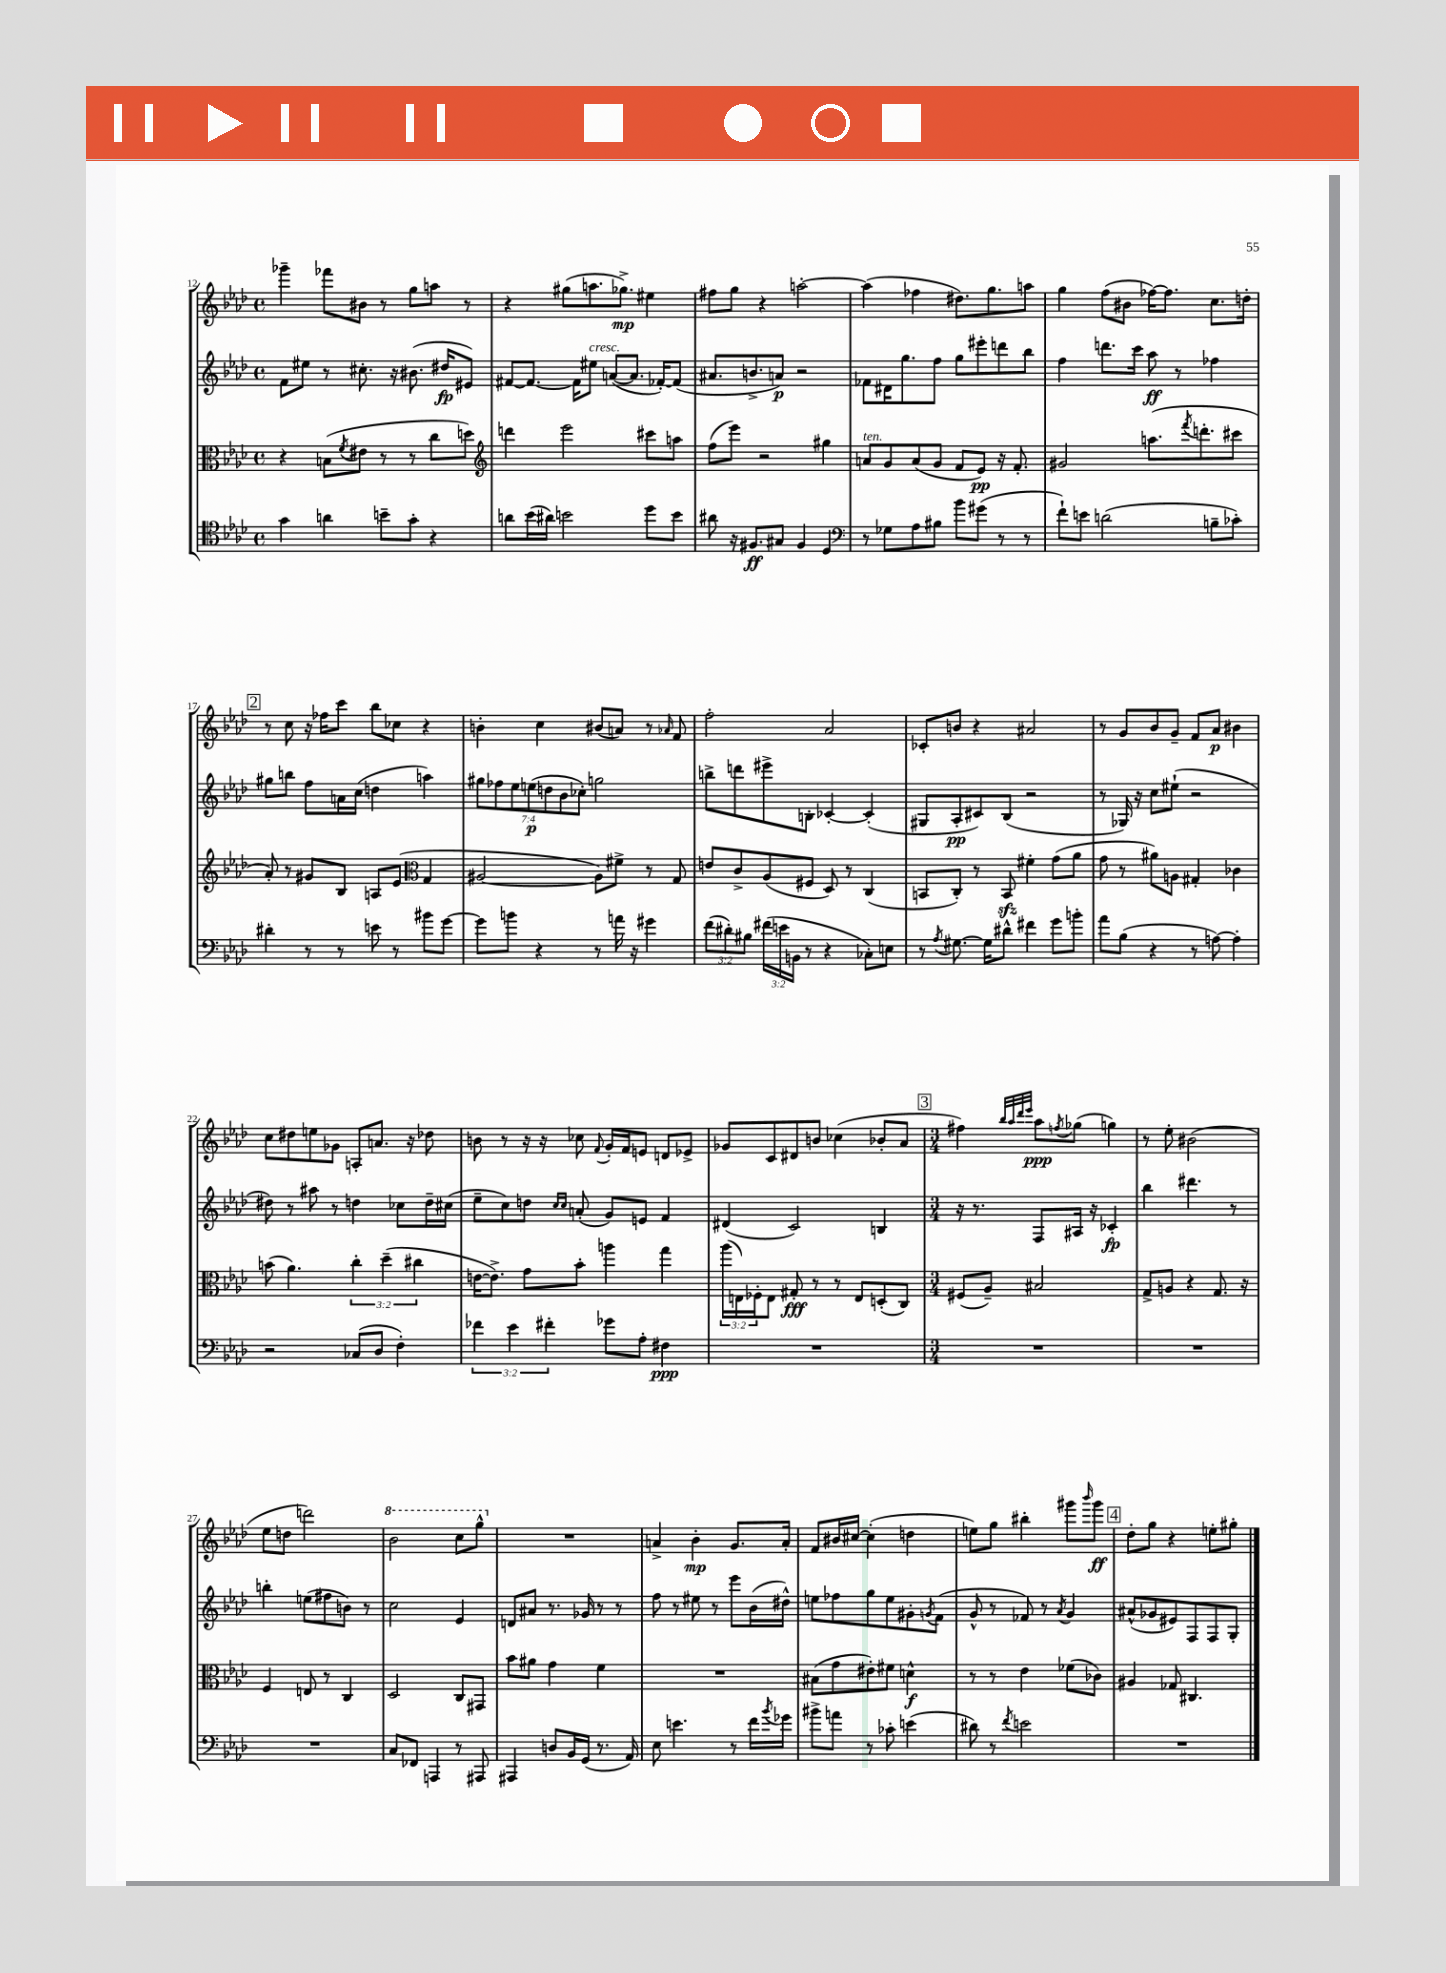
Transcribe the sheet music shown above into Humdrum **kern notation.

**kern	**kern	**kern	**kern
*staff4	*staff3	*staff2	*staff1
*clefC4	*clefC3	*clefG2	*clefG2
*k[b-e-a-d-]	*k[b-e-a-d-]	*k[b-e-a-d-]	*k[b-e-a-d-]
*M4/4	*M4/4	*M4/4	*M4/4
*met(c)	*met(c)	*met(c)	*met(c)
4g\	4r	8f\L	4ggg-~\
.	.	8ee#\J	.
4a\	(8B\L	8r	8fff-\L
.	8qf/	.	.
.	8e#\J	8.cc#'\	8b#\J
8b~\L	8r	.	8r
.	.	16r	.
8g'\J	8r	(8.b#\	8gg\L
4r	8cc\L	.	8aa\J
.	.	16dd#/LK	.
.	8dd\J)	8e#/J)	8r
=	=	=	=
*	*clefG2	*	*
8a\L	4ddd\	[8f#/L	4r
(16b-\L	.	8.f#/_J	.
16a#\JJ)	.	.	.
2b\	2eee-\	.	(8gg#\L
.	.	16f#\]LK	.
.	.	8ee#\J	8.aa\
.	.	([8a/L	.
.	.	.	8.gg-^\J)
.	.	8.a/]J	.
8dd-\L	8ccc#\L	.	4ee#\
.	.	[16f-'/LK)	.
8b\J	8aa\J	(8f-/]J	.
=	=	=	=
8a#\	(8ff\L	8.a#/L	8ff#\L
16r	8eee-\J)	.	8gg\J
8.F#/L	.	8.b^/	.
.	2r	.	4r
8G#/J	.	8a/J)	.
4F#/	.	2r	[2aa'\
4D-/	4gg#\	.	.
=	=	=	=
*clefF4	*	*	*
8r	8a/L	8f-\L	(4aa\]
8G-\L	8g/	16d#\K	.
.	.	8.gg\	.
8A-\	(8a/	.	4ff-\
8B#\J	8g/J	8ff\J	.
8b-\L	8f/L	8gg\L	8.dd#\L)
(8g#\J	8e-/J)	8eee#'\	.
.	.	.	8.gg\
8r	16r	8ddd\	.
.	8.f'/	.	.
8r	.	8bb-\J	8aa\J
=	=	=	=
8f`\L)	2g#/	4ff\	4gg\
8e\J	.	.	.
(2d\	.	8.ddd\L	(8ff\L
.	.	.	8b#\J
.	.	16ccc\Jk	.
.	(8.aa\L	8aa-\	[16ff-\LK)
.	.	.	8.ff-\]J
.	.	8r	.
.	8qfff/	.	.
.	8.ddd'\	.	.
8B~\L	.	4ff-\	8.cc\L
8c-'\J)	8ccc#\J	.	.
.	.	.	16dd'\Jk
=	=	=	=
4d#'\	8a-'/)	8gg#\L	8r
.	8r	8bb\J	8cc\
8r	8g#/L	8ff\L	16r
.	.	.	16ff-\LK
8r	8B-/J	16a\L	8ccc\J
.	.	(16cc\JJ	.
8e\	8A/L	4dd\	8bb-\L
8r	(8e-/J	.	8cc-\J
*	*clefC3	*	*
8b#\L	4G/	4aa\)	4r
[8g\J	.	.	.
=	=	=	=
8g\]L	[2A#/	14gg#\L	4b'\
.	.	14ff-\	.
8b\J	.	.	.
.	.	14ee-\	.
.	.	(14ee\	.
4r	.	.	4cc\
.	.	14dd\	.
.	.	14b-\	.
.	.	14cc-'\J)	.
8r	8A#\]L)	2gg\	(8b#/L
16a\	8f#^\J	.	8a/J)
16r	.	.	.
4g#\	8r	.	8r
.	.	.	16qqa-/
.	8G/	.	8f/
=	=	=	=
(12f\L	8e/L	8bb^\L	2ff'\
12d#'\)	.	.	.
.	8c^/	8ddd\	.
12B#\J	.	.	.
(24f#\LL	(8A-/	8eee#^\	.
24e\	.	.	.
24BB\JJ	.	.	.
8r	8F#/J	8B'\J	.
4r	8D-/)	[4c-'/	2a-/
.	8r	.	.
8C-'\L)	(4C/	(4c-'/]	.
8E\J	.	.	.
=	=	=	=
8r	8BB/L	8G#/L	8c-'/L
8qA-/	.	.	.
[8.G#\	8C'/J)	8A-'/	8b/J
.	8r	8c#/)	4r
16G#\]LK	.	.	.
8d#^^\J	8BB/	(8B-/J	.
4f#\	4f#'\	2r	2a#/
8g\L	(8g\L	.	.
8b'\J	8a-\J	.	.
=	=	=	=
8a-\L	8g\	8r	8r
(8B-\J	8r	16G-/)	8g/L
.	.	16r	.
4r	8a#\L)	8cc\L	8b-/
.	8A\J	(8ee#`\J	8g~/J
8r	4G#'/	2r	8f/L
[8A\)	.	.	8a-/J
4A'\]	4c-\	.	4b#\
=	=	=	=
2r	(8b\	8dd#\)	8cc\L
.	4.a-\)	8r	8dd#\
.	.	8aa#\	8ee\
.	.	8r	8g-\J
(8C-/L	6cc'\	4dd\	8A'/L
8D-/J	.	.	8.a/J
.	(6dd-~\	.	.
4F'\)	.	8cc-\L	.
.	.	.	16r
.	6cc#\	.	.
.	.	16dd~\L	8dd-\
.	.	(16cc#\JJ	.
=	=	=	=
6f-\	[16e\LK	8ee-~\L	8b\
.	8.e^\]J)	.	.
.	.	8cc\)	8r
6e-\	.	.	.
.	8g\L	8dd\J	16r
.	.	.	16r
6f#'\	.	.	.
.	.	16qqcc/LL	.
.	.	16qqcc/JJ	.
.	8b-'\J	(8a'/	8cc-\
.	.	.	8qqf/
8g-\L	4aa\	8g/L)	16g'/LL
.	.	.	16f/J
8A-'\J	.	8e/J	8e/J
4F#\	4gg\	4f/	8d/L
.	.	.	8e-^/J
=	=	=	=
1r	(24aa-\LL	(4d#/	8g-/L
.	24E\)	.	.
.	24F-'\J	.	.
.	8E\J	.	8c/
.	8G#'/	2c/)	8d#/
.	8r	.	8b/J
.	8r	.	(4cc-\
.	8E/L	.	.
.	(8D'/	4B/	8b-'/L
.	8C/J)	.	8a-/J
=	=	=	=
*M3/4	*M3/4	*M3/4	*M3/4
2.r	(8F#/L	16r	4ff#\)
.	.	8.r	.
.	8A-~/J)	.	.
.	.	.	32qqbb-/LLL
.	.	.	32qqaa-/
.	.	.	32qqddd-/
.	.	.	32qqeee-/JJJ
.	2B#/	8F/L	8aa-\L
.	.	.	8qff/
.	.	16A#/Jk	(8gg-\J
.	.	16r	.
.	.	4c-'/	4gg\)
=	=	=	=
2.r	8G^/L	4bb-\	8r
.	8A/J	.	8ee-'\
.	4r	4.ddd#\	(2b#\
.	8.G/	.	.
.	.	8r	.
.	16r	.	.
=	=	=	=
2.r	4F/	4bb'\	8ee-\L
.	.	.	8dd\J
.	8E/	(8ee\L	2ddd\)
.	8r	8ff#\	.
.	4C/	8b\J)	.
.	.	8r	.
=	=	=	=
8C/L	2D-/	2cc\	2bb-\
8FF-/J	.	.	.
4AAA/	.	.	.
8r	8C/L	4e-/	8ccc\L
8AAA#/	8GG#/J	.	8ggg^^\J
=	=	=	=
4AAA#/	8b-\L	8d/L	2.r
.	8a#\J	8a#/J	.
8D/L	4g\	8.r	.
16BB-/L	.	.	.
(16GG/JJ	.	16g-/	.
8.r	4f\	8r	.
.	.	8r	.
16AA-/)	.	.	.
=	=	=	=
8E-\	2.r	8ff\	4a^/
4.e\	.	8r	.
.	.	8ee#\	4b-'\
.	.	8r	.
8r	.	8eee-\L	8.g/L
16f\LL	.	(16b-\L	.
8qb-/	.	.	.
16g-\JJ	.	16dd#^^\JJ)	16a'/Jk
=	=	=	=
8b#^\L	(8B#\L	8ee\L	8f/L
8a\J	8g\	8ff-\	16b#/L
.	.	.	[16cc#/JJ
8r	8e#'\)	8gg\	(4cc#'\]
8c-'\	8f#\J	8ee\	.
(4e\	4d^^\	8g#'\	4dd\
.	.	8qg/	.
.	.	(8f\J	.
=	=	=	=
8d#\)	8r	8g^^/	8ee\L)
8r	8r	8r	8gg\J
8qf/	.	.	.
2e\	4e-\	8f-/)	4bb#'\
.	.	8r	.
.	.	8qa-/	.
.	(8f-\L	4g/	8ggg#\L
.	.	.	16qqbbb-/
.	8c-\J)	.	8ggg#\J
=	=	=	=
2.r	4A#/	(8a#^^/L	8dd-'\L
.	.	8g-/	8gg\J
.	8G-/	8e#/)	4r
.	4.C#/	8F/	.
.	.	8F/	8ee'\L
.	.	8G'/J	8gg#'\J
==	==	==	==
*-	*-	*-	*-
